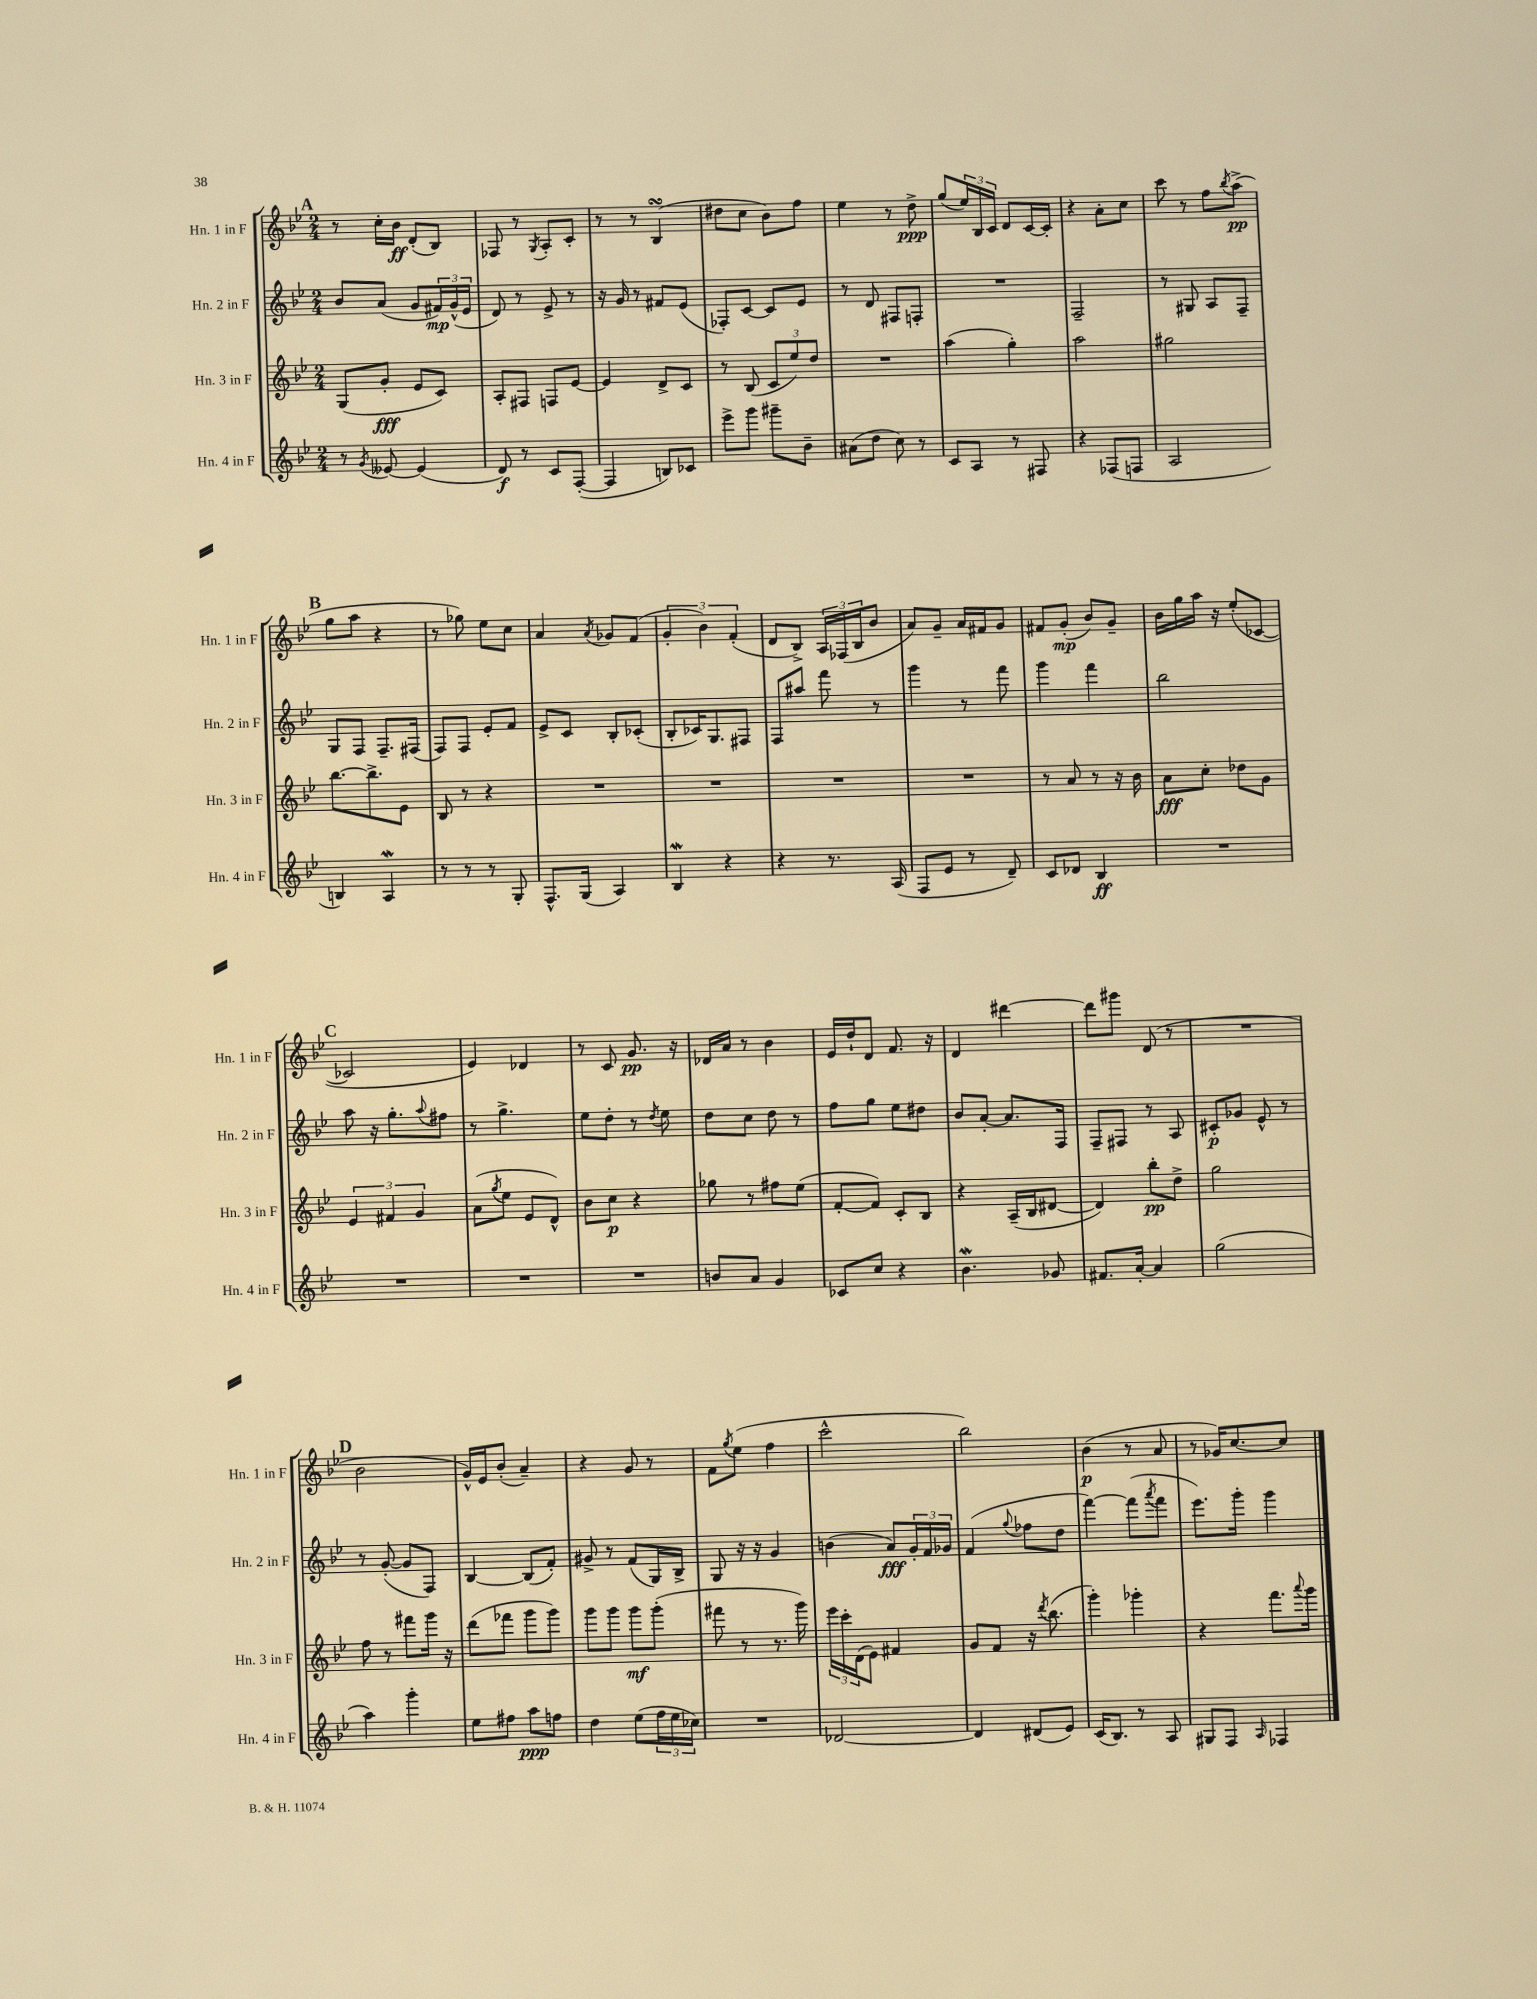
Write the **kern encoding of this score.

**kern	**kern	**kern	**kern
*staff4	*staff3	*staff2	*staff1
*clefG2	*clefG2	*clefG2	*clefG2
*k[b-e-]	*k[b-e-]	*k[b-e-]	*k[b-e-]
*M2/4	*M2/4	*M2/4	*M2/4
8r	(8G	8b-	8r
8qg	.	.	.
[8e--	8g'	(8a	16cc'
.	.	.	16b-
(4e--]	8e-	8g	(8d'
.	8c)	24f#)	8B-)
.	.	(24g^^	.
.	.	24e-	.
=	=	=	=
8d)	8A'	8d)	8F-
8r	8F#	8r	8r
.	.	.	8qG
8c	8F	8e-^	8A'
([8F'	[8e-	8r	8c'
=	=	=	=
4F]	4e-]	16r	8r
.	.	16g	.
.	.	8r	8r
8B)	8d^	8f#	(4B-
8c-	8c	(8e-	.
=	=	=	=
8eee-^	8r	8F-')	8dd#
8ggg	(8B-	[8c	8cc
8ggg#~	12c	8c]	8b-)
.	12ee-)	.	.
8b-~	.	8e-	8ff
.	12dd	.	.
=	=	=	=
(8a#	2r	8r	4ee-
8dd	.	8d	.
8cc)	.	8F#	8r
8r	.	8F'	8dd^
=	=	=	=
8c	(4aa	2r	(8gg
8A	.	.	24ee-)
.	.	.	24B-
.	.	.	24c
8r	4gg')	.	8d
8F#	.	.	[16c
.	.	.	16c']
=	=	=	=
4r	2aa	2F~	4r
(8F-	.	.	8a'
8F	.	.	8cc
=	=	=	=
2A	2gg#	8r	8ccc
.	.	8G#	8r
.	.	8A	8ff
.	.	.	8qbb-
.	.	8F~	(8aa^
=	=	=	=
4B)	[8.bb-	8G	8gg
.	.	8F	8aa
.	8.bb-^]	.	.
4A	.	8.F~	4r
.	8e-	.	.
.	.	(16F#	.
=	=	=	=
8r	8B-	8F)	8r
8r	8r	8F	8gg-)
8r	4r	8e-'	8ee-
8G'	.	8f	8cc
=	=	=	=
8.F^^	2r	8e-^	4a
.	.	8c	.
(16G	.	.	.
.	.	.	8qa
4A)	.	8B-'	8g-
.	.	(8c-'	(8f
=	=	=	=
4B-	2r	8B-'	6g'
.	.	16c-)	.
.	.	.	6b-)
.	.	8.G	.
4r	.	.	.
.	.	.	(6f'
.	.	8F#	.
=	=	=	=
4r	2r	8F	8d
.	.	8aa#	8B-^)
8.r	.	8fff	24A
.	.	.	(24F-
.	.	.	24B-
.	.	8r	8b-
(16A	.	.	.
=	=	=	=
8F	2r	4ggg	8a)
8e-	.	.	8g~
8r	.	8r	16a
.	.	.	16f#
8d~)	.	8fff	8g
=	=	=	=
8c	8r	4ggg	8f#
8d-	8a	.	(8g'
4B-	8r	4fff	8b-)
.	16r	.	8g~
.	16b-	.	.
=	=	=	=
2r	8a	2bb-	16b-
.	.	.	16gg
.	8cc'	.	16aa
.	.	.	16r
.	8dd-	.	(8ee-'
.	8g	.	[8c-
=	=	=	=
2r	6e-	8aa	2c-]
.	.	16r	.
.	6f#	.	.
.	.	8.gg'	.
.	6g	.	.
.	.	8qqaa	.
.	.	8ff#	.
=	=	=	=
2r	(8a	8r	4e-)
.	8qgg	.	.
.	8ee-	4.gg^	.
.	8e-	.	4d-
.	8d^^)	.	.
=	=	=	=
2r	8b-	8ee-	8r
.	8cc	8dd'	8c
.	4r	8r	8.g
.	.	8qdd	.
.	.	8ee-	.
.	.	.	16r
=	=	=	=
8b	8gg-	8dd	16d-
.	.	.	16a
8a	8r	8cc	8r
4g	8ff#	8dd	4b-
.	(8ee-	8r	.
=	=	=	=
8c-	[8f'	8ff	16e-
.	.	.	16dd`
8cc	8f])	8gg	8d
4r	8c'	8ee-	8.f
.	8B-	8dd#	.
.	.	.	16r
=	=	=	=
4.b-	4r	8b-	4d
.	.	[8a'	.
.	(16A~	8.a]	[4ddd#
.	16B-	.	.
8g-	[8d#	.	.
.	.	16F	.
=	=	=	=
8.f#	4d#])	8F~	8ddd#]
.	.	8F#	8ggg#
[16a'	.	.	.
4a]	8bb-'	8r	(8d
.	8dd^	8A	8r
=	=	=	=
(2gg	2gg	8c#'	2r
.	.	8g-	.
.	.	8e-^^	.
.	.	8r	.
=	=	=	=
4aa)	8ff	8r	2b-
.	8r	([8g'	.
4ggg'	8fff#	8g]	.
.	16ggg	8F)	.
.	16r	.	.
=	=	=	=
8ee-	(8ddd	[4B-	16g^^)
.	.	.	16e-
8ff#	8fff-	.	(8b-'
8aa	8ggg	(8B-]	4a~)
8ff	8ggg)	8f')	.
=	=	=	=
4dd	8ggg	8g#^	4r
.	8ggg	8r	.
(8ee-	8ggg	(8f	8g
24ff	(8ggg'	16G)	8r
24ee-	.	.	.
.	.	16B-^	.
24cc-)	.	.	.
=	=	=	=
2r	8fff#	8G	8f
.	.	.	8qgg
.	8r	16r	(8ee-
.	.	16r	.
.	8.r	4g	4ff
.	16ggg)	.	.
=	=	=	=
[2d-	24eee-	(4b	2ccc^^
.	24ccc'	.	.
.	(24d	.	.
.	8e-)	.	.
.	4f#	8a)	.
.	.	24g'	.
.	.	24f	.
.	.	24g-	.
=	=	=	=
4d-]	8g	(4f	2bb-)
.	8f	.	.
.	.	8qqgg	.
(8d#	16r	8ff-	.
.	8qddd	.	.
.	(8.bb-	.	.
8e-)	.	8dd	.
=	=	=	=
(16c	4ggg')	[4fff)	(4b-
8.B-)	.	.	.
8r	4ggg-'	(8fff]	8r
.	.	8qaaa	.
8A	.	8fff	8a
=	=	=	=
8G#	4r	8.eee-)	8r
8F	.	.	16g-)
.	.	16ggg'	[8.cc
16qqA	.	.	.
4F-	8.fff	4ggg	.
.	.	.	8cc]
.	8qqaaa	.	.
.	16ggg	.	.
==	==	==	==
*-	*-	*-	*-
